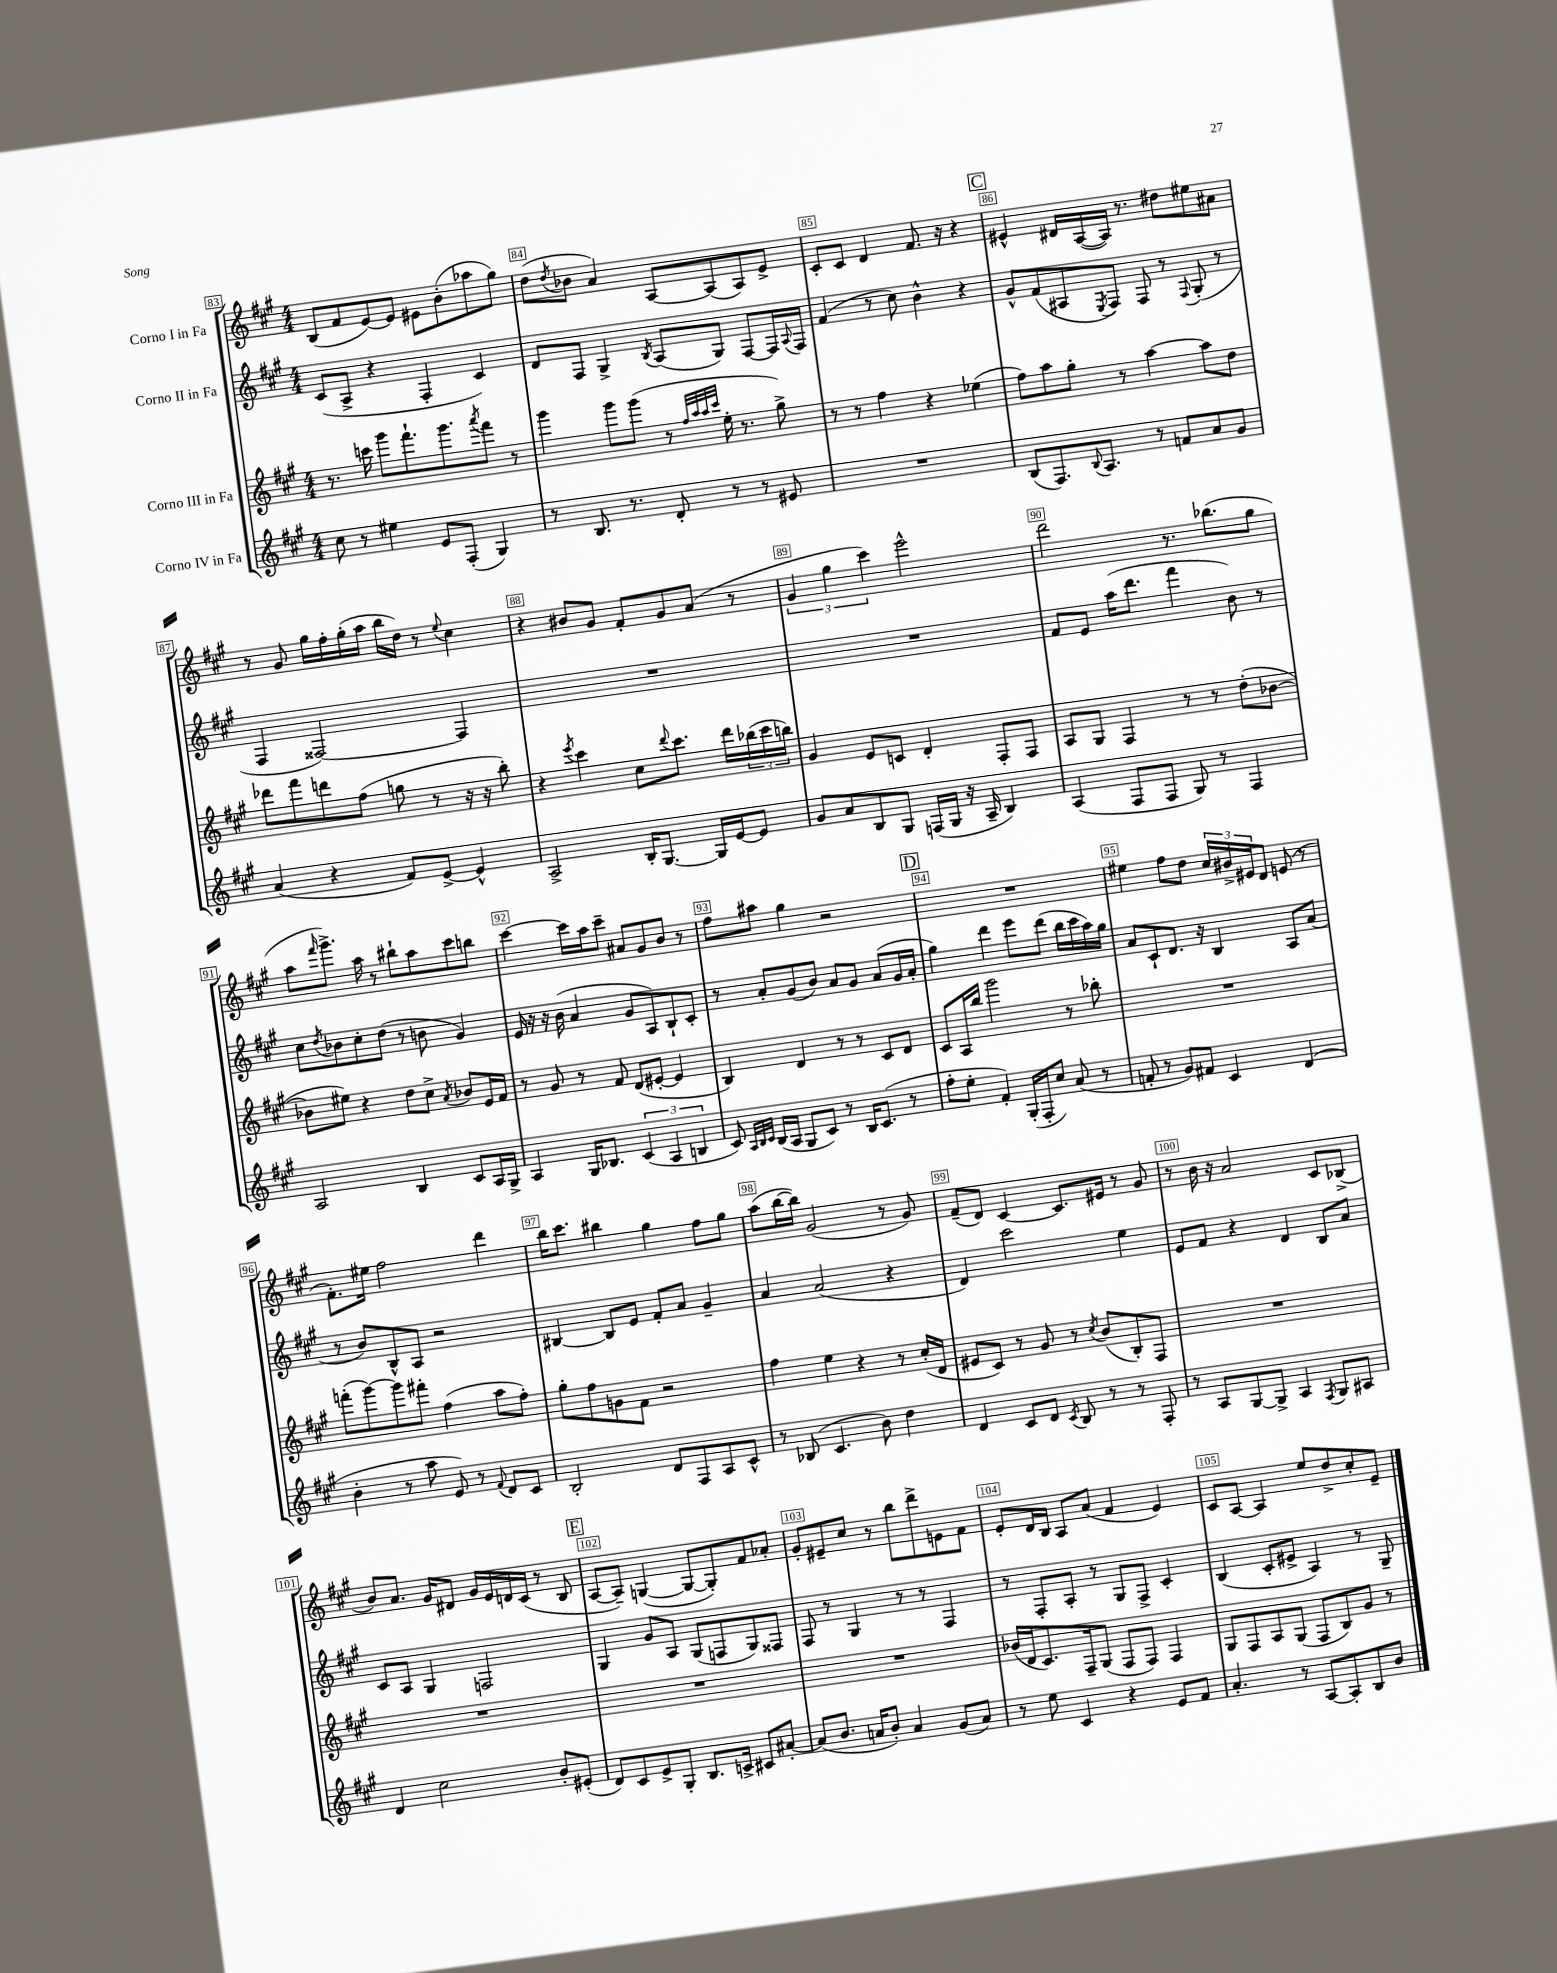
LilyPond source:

<<
\new StaffGroup <<
\new Staff = "s0" \with { instrumentName = "Corno I in Fa" } {
    \clef treble \key a \major \numericTimeSignature \time 4/4
    b8( fis'8 e'8~) e'8 eis'8 b'8-.( aes''8 gis''8) |
    d''8( \acciaccatura { d''8 } bes'8 a'4) a8~ a8( a8) e'8-> |
    cis'8-. cis'8 d'4 fis'8. r16 r4 |
    \mark \markup { \box "C" } eis'4-^ dis'16 a16~( a16) r8. dis''8 eis''8 ais'8 |
    r8 gis'8 gis''16 fis''16-. gis''16-.( a''16 b''16 d''16) r8 \appoggiatura { e''8 } cis''4 |
    r4 bis'8 gis'8 fis'8-. gis'8 a'8( r8 |
    \tuplet 3/2 { gis'4 gis''4 cis'''4) } e'''2-^ |
    d'''2 r8. bes''8.( gis''8 |
    a''8 \grace { fis'''16 } gis'''8.->) a''16 r8 bis''8-! a''8 cis'''8 b''8 |
    cis'''4~ cis'''16 a''16 cis'''8-- ais'8 gis'8 b'8 r8 |
    fis''8 ais''8 gis''4 r2 |
    \mark \markup { \box "D" } R1 |
    eis''4 fis''8 d''8 \tuplet 3/2 { cis''16 bis'16-> eis'16 } d'8 e'8( r8 |
    fis'8.-.) eis''16 fis''2 d'''4 |
    b''16 cis'''8. bis''4 gis''4 fis''8 gis''8 |
    a''8( b''16~ b''16) gis'2( r8 gis'8) |
    fis'8--( d'8) cis'4~ cis'8. eis'16 r8 gis'8 |
    r8 b'16 r16 a'2 cis'8 bes8->( |
    b'8) a'8. gis'16 dis'8 gis'16 e'16 d'16 cis'16( r8 b8 |
    \mark \markup { \box "E" } a8~ a8--) g4~( g8~ g8-.) fis'8 aes'8-. |
    gis'8-. eis'8-- cis''8 r8 b''8 d'''8-> e'8 fis'8 |
    e'8-. d'16 b16 a8 a'8( fis'4 e'4) |
    cis'8 a8~ a4 e''8 d''8-> cis''8-. e'8-- \bar "|." |
}
\new Staff = "s1" \with { instrumentName = "Corno II in Fa" } {
    \clef treble \key a \major \numericTimeSignature \time 4/4
    cis'8( a8-> r4 fis4-. cis'4) |
    d'8 fis8 gis4-> \acciaccatura { b8 } a8( gis8) fis8~ fis16 \appoggiatura { a8 } fis16 |
    fis'4( r8 cis''8) b'4-^ r4 |
    \mark \markup { \box "C" } gis'8-^ fis'8( ais8 \acciaccatura { e8 } fis8) fis8 r8 \appoggiatura { fis8 } gis8-.( r8 |
    fis4 fisis2~) fisis4 |
    R1 |
    R1 |
    fis'8 e'8 a''16( d'''8. fis'''4 b'8) r8 |
    cis''8 \acciaccatura { d''8 } bes'8 cis''8-. d''8( r8 b'8 gis'4) |
    e'16 r16 r16 b'16( a'4 gis'8 a8) b8-! cis'8-. |
    r8 a'8-. gis'8( b'8) a'8 gis'8 a'8( gis'16 a'16-. |
    \mark \markup { \box "D" } gis''4) d'''4 e'''8 d'''8( b''16 cis'''16 a''16) gis''16 |
    a'8 cis'8-! d'8. r16 b4 a8 a'8( |
    r8 b'8) b8-^ a8 r2 |
    bis4~ bis8 e'8 fis'8-. a'8 gis'4-- |
    a'4 a'2( r4 |
    d'4) cis'''2 e''4 |
    e'8 fis'8 r4 d'4 b8 a'8 |
    cis'8 a8 gis4 f2 |
    \mark \markup { \box "E" } gis4 gis'8 a8 gis8( f8 gis8) fisis8 |
    fis8 r8 gis4 r8 r8 fis4 |
    r8 fis8-. a8-. r8 gis8 fis8-> cis'4-. |
    b4( cis'8-. eis'8-> a4) r8 gis8-- \bar "|." |
}
\new Staff = "s2" \with { instrumentName = "Corno III in Fa" } {
    \clef treble \key a \major \numericTimeSignature \time 4/4
    r8. c'''16 gis'''8 fis'''8.-! gis'''8. \acciaccatura { a'''8 } fis'''8 r8 |
    gis'''4 gis'''8 gis'''8( r8 \grace { fis''32 a''32 a''32 cis'''32 } e''16-. r8. gis''8->) |
    r8 r8 fis''4 r4 ees''4( |
    \mark \markup { \box "C" } fis''8) a''8 gis''8-. r8 a''4~ a''8 d''8 |
    des'''8 fis'''8 d'''8 fis''8( g''8 r8 r16 r16 b''8-.) |
    r4 \acciaccatura { e'''8 } cis'''4 cis''8 \appoggiatura { d'''8 } cis'''8. d'''16 \tuplet 3/2 { bes''16( cis'''16 b''16) } |
    gis'4 e'8 c'8 d'4-. fis8-. fis8 |
    a8 gis8 fis4 r8 r8 d''8-.( bes'8~ |
    bes'8 eis''8) r4 d''8 cis''8-> \acciaccatura { a'8 } bes'8 e'16 fis'16 |
    r8 gis'8 r8 fis'8 d'8( eis'8~-. eis'4 |
    b4) d'4 r8 r8 cis'8 d'8 |
    \mark \markup { \box "D" } cis'8 a16 b''16 gis'''2 r8 bes''8-. |
    R1 |
    f'''8-.( gis'''8~) gis'''8 fis'''8-. fis''4( a''8 fis''8-.) |
    gis''8-. fis''8 g'8 fis'8 r2 |
    fis''4 e''4 r4 r8 cis''16-.( d'16 |
    eis'8 cis'8) r8 gis'8 r8 \acciaccatura { cis''8 } b'8( b8-.) fis8 |
    R1 |
    R1 |
    \mark \markup { \box "E" } R1 |
    R1 |
    bes'16( d'16 cis'8.) fis16-- gis8( fis8 fis8) fis4 |
    gis8 fis8 a8 gis8( fis8 b8) gis'8 r8 \bar "|." |
}
\new Staff = "s3" \with { instrumentName = "Corno IV in Fa" } {
    \clef treble \key a \major \numericTimeSignature \time 4/4
    cis''8 r8 eis''4 e'8 fis8-.( gis4) |
    r8 b8. r8. d'8-. r8 r8 eis'8 |
    R1 |
    \mark \markup { \box "C" } b8( fis8.) \appoggiatura { b8 } a8. r8 f'8 a'8 gis'8 |
    a'4( r4 fis'8) e'8~-> e'4-^ |
    a2-> b16-. gis8.~ gis16 e'16~ e'8 |
    gis'8 a'8 b8 gis8 f16( gis16 r16 a16-- b4) |
    a4( fis8 fis8 gis8) r8 fis4 |
    a2 b4 cis'8 a16 gis16-> |
    a4 gis16 bes8. \tuplet 3/2 { cis'4( a4 b4 } |
    cis'8) \grace { a32 b32 cis'32 } b16( a16 gis8 cis'8) r8 b16 cis'8.( r8 |
    \mark \markup { \box "D" } fis''8-. e''8-. fis'4-.) gis16-.( fis16-. cis''8) a'8( r8 |
    f'8-. r8 gis'8) fis'8 cis'4 d'4( |
    b'4-. r8 a''8 e'8) r8 \appoggiatura { fis'8 } d'8 cis'8 |
    b2-. d'8 fis8 a8 cis'8-^ |
    r8 bes8( cis'4. b'8) d''4 |
    d'4 cis'8 d'8 \acciaccatura { cis'8 } b8 r8 r8 fis8-. |
    r8 a8 gis8~ gis8-> a4 \acciaccatura { fis8 } gis8 ais8 |
    d'4 cis''2 b'8-. eis'8-.( |
    \mark \markup { \box "E" } d'8) cis'8 e'8-> gis8-. b8. c'16-> cis'8 ais'8~-. |
    ais'8( b'8. a'16 b'8-.) a'4 gis'8( a'8) |
    r8 e''8 cis'4 r4 e'8 fis'8 |
    a'4.-. r8 a8~ a8-. b8 b'8 \bar "|." |
}
>>
>>
\layout { \context { \Score currentBarNumber = #83 \override BarNumber.break-visibility = ##(#f #t #t) barNumberVisibility = #all-bar-numbers-visible \override BarNumber.stencil = #(make-stencil-boxer 0.1 0.3 ly:text-interface::print) } }
